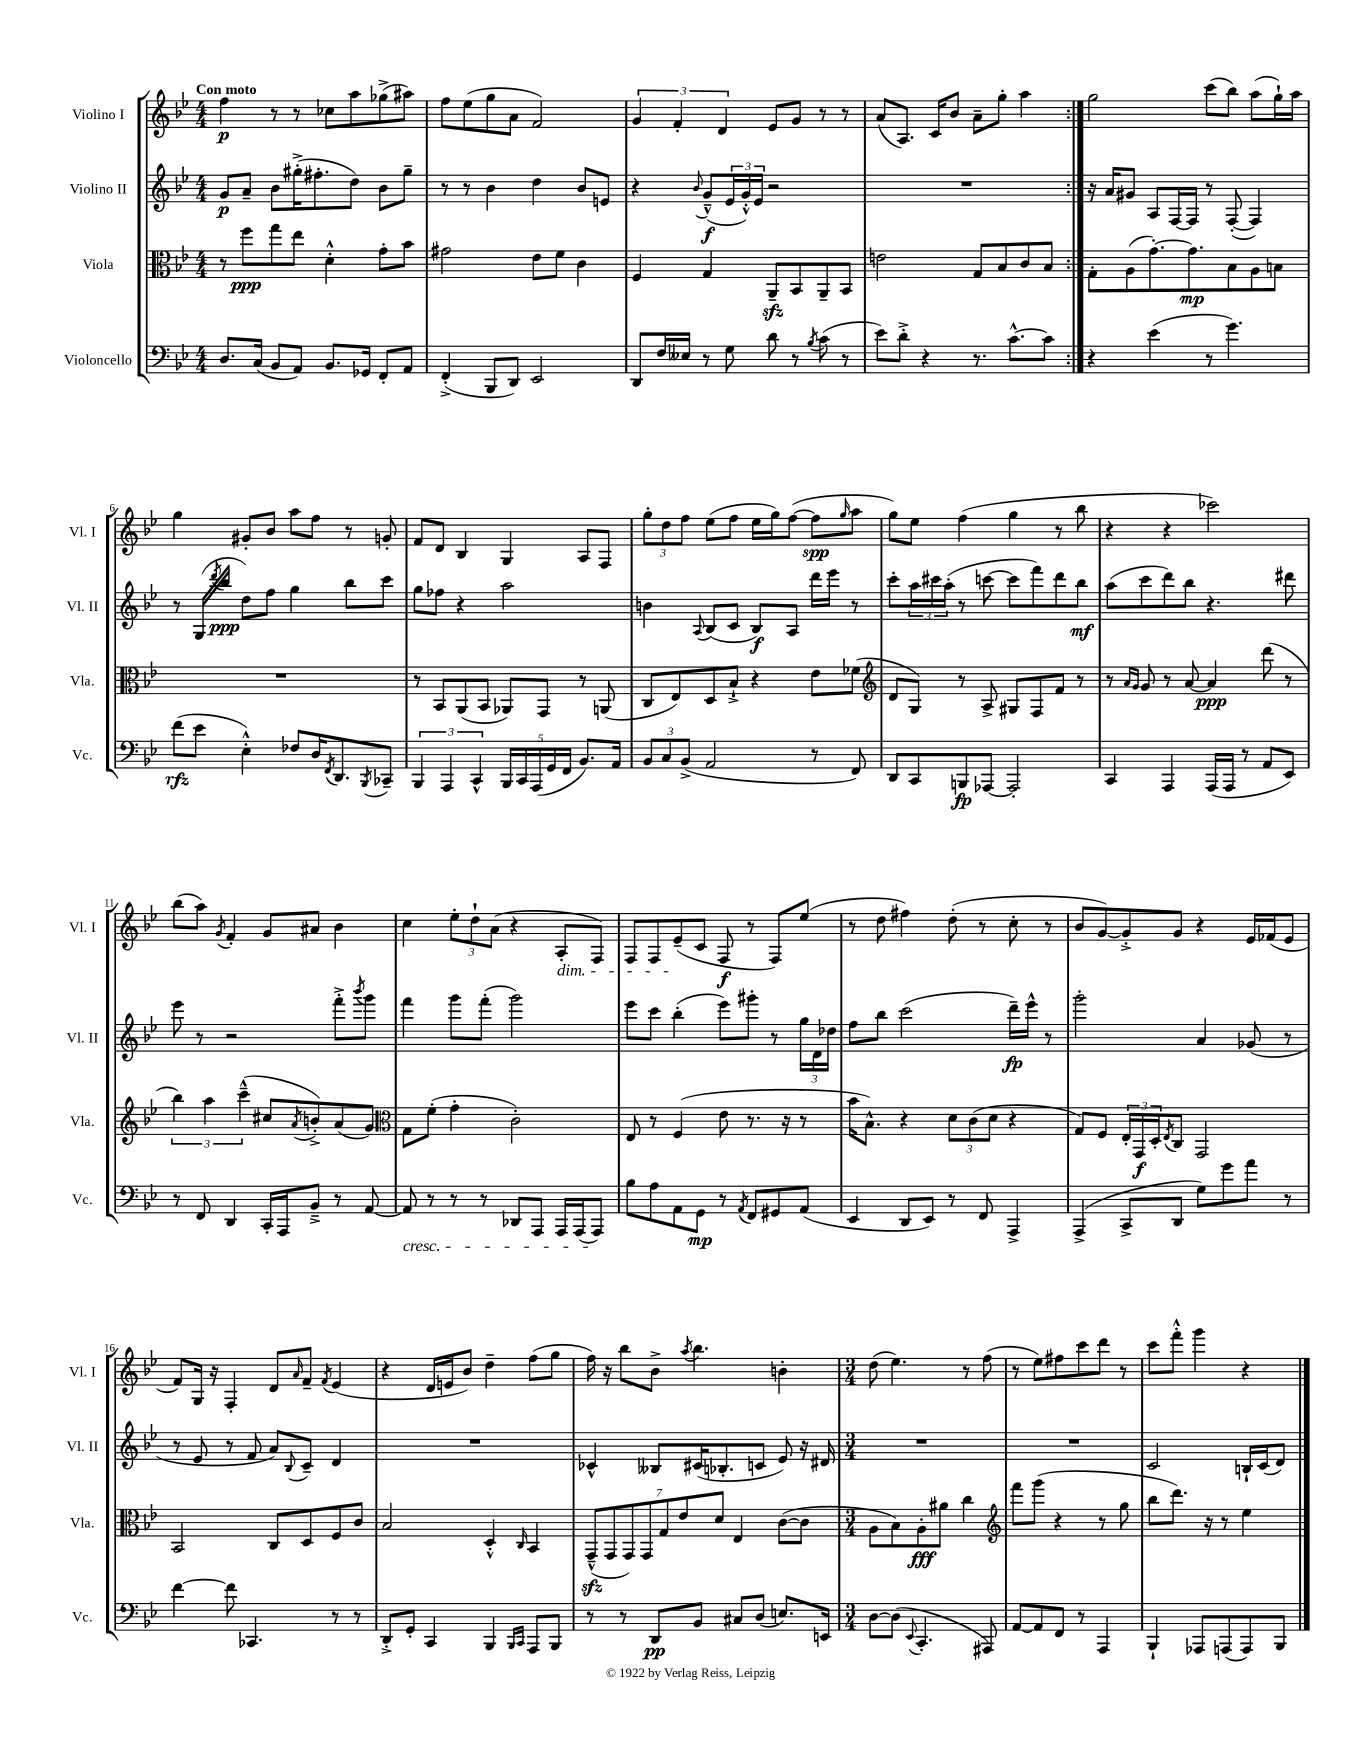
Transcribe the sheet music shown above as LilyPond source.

<<
\new StaffGroup <<
\new Staff = "s0" \with { instrumentName = "Violino I" shortInstrumentName = "Vl. I" } {
    \clef treble \key bes \major \numericTimeSignature \time 4/4 \tempo "Con moto"
    \repeat volta 2 { f''4\p r8 r8 ces''8 a''8 ges''8->( ais''8) |
    f''8 ees''8( g''8 a'8 f'2) |
    \tuplet 3/2 { g'4 f'4-. d'4 } ees'8 g'8 r8 r8 |
    a'8( a8.) c'16 bes'8 a'8-- g''8-. a''4 | }
    g''2 c'''8( bes''8) a''8( g''16-!) a''16 |
    g''4 gis'8-. bes'8 a''8 f''8 r8 g'8-. |
    f'8 d'8 bes4 g4 a8 f8 |
    \tuplet 3/2 { g''8-. d''8 f''8 } ees''8( f''8 ees''16 g''16) f''8~( f''8\spp \grace { g''16 } a''8 |
    g''8) ees''8 f''4( g''4 r8 bes''8 |
    r4 r4 ces'''2) |
    bes''8( a''8) \acciaccatura { g'8 } f'4-. g'8 ais'8 bes'4 |
    c''4 \tuplet 3/2 { ees''8-. d''8-! a'8( } r4 a8-.\dim f8) |
    f8 f8 ees'8--\!( c'8 f8\f r8 f8) ees''8( |
    r8 d''8 fis''4) d''8-.( r8 c''8-. r8 |
    bes'8 g'8~) g'8-.-> g'8 r4 ees'16 fes'16( ees'8 |
    f'8) g16 r16 f4-. d'8 \grace { a'16 } f'8-- \acciaccatura { f'8 } ees'4( |
    r4 d'16 e'16 bes'8) d''4-- f''8( g''8 |
    f''16) r16 bes''8 bes'8-> \acciaccatura { a''8 } bes''4. b'4-. |
    \numericTimeSignature \time 3/4 d''8( ees''4.) r8 f''8( |
    r8 ees''8) fis''8 c'''8 d'''8 r8 |
    c'''8 f'''8-.-^ g'''4 r4 \bar "|." |
}
\new Staff = "s1" \with { instrumentName = "Violino II" shortInstrumentName = "Vl. II" } {
    \clef treble \key bes \major \numericTimeSignature \time 4/4
    \repeat volta 2 { g'8\p a'8-- bes'8 gis''16-.->( fis''8.-. d''8) bes'8 gis''8-- |
    r8 r8 bes'4 d''4 bes'8 e'8 |
    r4 \appoggiatura { bes'8 } g'8---^\f( \tuplet 3/2 { ees'16 g'16-.-^) ees'16 } r2 |
    R1 | }
    r16 a'16 gis'8 a8 f16~ f16 r8 f8~-.( f4) |
    r8 g16( \acciaccatura { d'''8 } bes''16\ppp d''8) f''8 g''4 bes''8 c'''8 |
    g''8 fes''8 r4 a''2 |
    b'4 \appoggiatura { a8 } bes8( c'8 bes8\f) a8 d'''16 ees'''16 r8 |
    c'''8-. \tuplet 3/2 { a''16 cis'''16 a''16-.( } r8 c'''8~ c'''8 f'''8) d'''8 bes''8\mf |
    a''8( c'''8 d'''8) bes''8 r4. dis'''8 |
    ees'''8 r8 r2 f'''8-.-> \acciaccatura { bes'''8 } g'''8 |
    f'''4 g'''8 f'''8-.( g'''2) |
    ees'''8 c'''8 bes''4-.( ees'''8) gis'''8-. r8 \tuplet 3/2 { g''16 d'16 des''16 } |
    f''8 bes''8 c'''2( d'''16--\fp) ees'''16-^ r8 |
    g'''2-. a'4 ges'8( r8 |
    r8 ees'8 r8 f'8 a'8) \appoggiatura { bes8 } c'8-- d'4 |
    R1 |
    ces'4-^ beses8 cis'16( bes8.-. c'8 ees'8) r16 dis'16 |
    \numericTimeSignature \time 3/4 R2. |
    R2. |
    c'2 b16-! c'16( d'8) \bar "|." |
}
\new Staff = "s2" \with { instrumentName = "Viola" shortInstrumentName = "Vla." } {
    \clef alto \key bes \major \numericTimeSignature \time 4/4
    \repeat volta 2 { r8 f''8\ppp g''8 ees''8 d'4-.-^ g'8-. bes'8 |
    gis'2 ees'8 f'8 c'4 |
    f4 g4 a,8--\sfz bes,8 a,8-- bes,8 |
    e'2 g8 bes8 c'8 bes8 | }
    g8-. a8( g'8.~-.) g'8.\mp bes8 a8 b8 |
    R1 |
    r8 bes,8 a,8( bes,8 aes,8) g,8 r8 a,8( |
    c8 ees8) d8 bes8-!-> r4 ees'8 fes'8( |
    \clef treble d'8 g8) r8 a8-> gis8 f8 f'8 r8 |
    r8 \grace { a'16 g'16 } g'8 r8 a'8~ a'4\ppp d'''8( r8 |
    \tuplet 3/2 { bes''4) a''4 c'''4---^( } cis''8 \acciaccatura { a'8 } b'8-.->) a'8( g'8) |
    \clef alto g8 f'8-.( g'4-. c'2-.) |
    ees8 r8 f4( ees'8 r8. r16 r8 |
    bes'16 bes8.-^) r4 \tuplet 3/2 { d'8 c'8( d'8 } r4 |
    g8) f8 \tuplet 3/2 { ees16-. g,16\f d16-. } \acciaccatura { ees8 } c8 g,2 |
    bes,2 c8 d8 f8 c'8 |
    bes2 d4-.-^ \grace { c16 } bes,4 |
    \tuplet 7/4 { g,8---^\sfz( g,8 g,8) g,8 g8 ees'8 d'8 } ees4 c'8~( c'8 |
    \numericTimeSignature \time 3/4 a8 bes8) a8-.\fff ais'8 c''4 |
    \clef treble f'''8 g'''8( r4 r8 g''8 |
    bes''8 d'''8.) r16 r8 ees''4 \bar "|." |
}
\new Staff = "s3" \with { instrumentName = "Violoncello" shortInstrumentName = "Vc." } {
    \clef bass \key bes \major \numericTimeSignature \time 4/4
    \repeat volta 2 { d8. c16( bes,8 a,8) bes,8. ges,16 f,8-. a,8 |
    f,4-.->( bes,,8 d,8) ees,2 |
    d,8 f16 eeses16 r8 g8 d'8 r8 \acciaccatura { bes8 } c'8( r8 |
    ees'8) d'8-.-> r4 r8. c'8.~-^ c'8 | }
    r4 ees'4( r8 g'4.) |
    f'8\rfz( ees'8 ees4-.-^) fes8 d16 \acciaccatura { f,8 } d,8. \acciaccatura { bes,,8 } ces,8-- |
    \tuplet 3/2 { bes,,4 a,,4 c,4-^ } \tuplet 5/4 { bes,,16 c,16 a,,16( g,16 f,16 } bes,8.) a,16 |
    \tuplet 3/2 { bes,8 c8 bes,8->( } a,2 r8 f,8) |
    d,8 c,8 b,,8\fp aes,,8~ aes,,2-. |
    c,4 a,,4 a,,16( a,,16 r8 a,8 ees,8) |
    r8 f,8 d,4 c,16-. a,,16 bes,8---> r8 a,8~ |
    a,8\cresc r8 r8 r8 des,8 a,,8 a,,16 a,,16( a,,8\!) |
    bes8 a8 a,8 g,8\mp r8 \acciaccatura { a,8 } f,8 gis,8 a,8( |
    ees,4 d,8 ees,8) r8 f,8 a,,4-> |
    a,,4->( c,8-> d,8 g8) g'8 a'8 r8 |
    f'4~ f'8 ces,4. r8 r8 |
    d,8-.-> g,8-. c,4 bes,,4 \grace { bes,,16 c,16 } a,,8 bes,,8 |
    r8 r8 d,8\pp bes,8 cis8 d8( e8.) e,16 |
    \numericTimeSignature \time 3/4 d8~ d8( \appoggiatura { ees,8 } c,4.-. ais,,8) |
    a,8~ a,8 f,8 r8 a,,4 |
    bes,,4-! aes,,8 a,,8( a,,8) bes,,8 \bar "|." |
}
>>
>>
